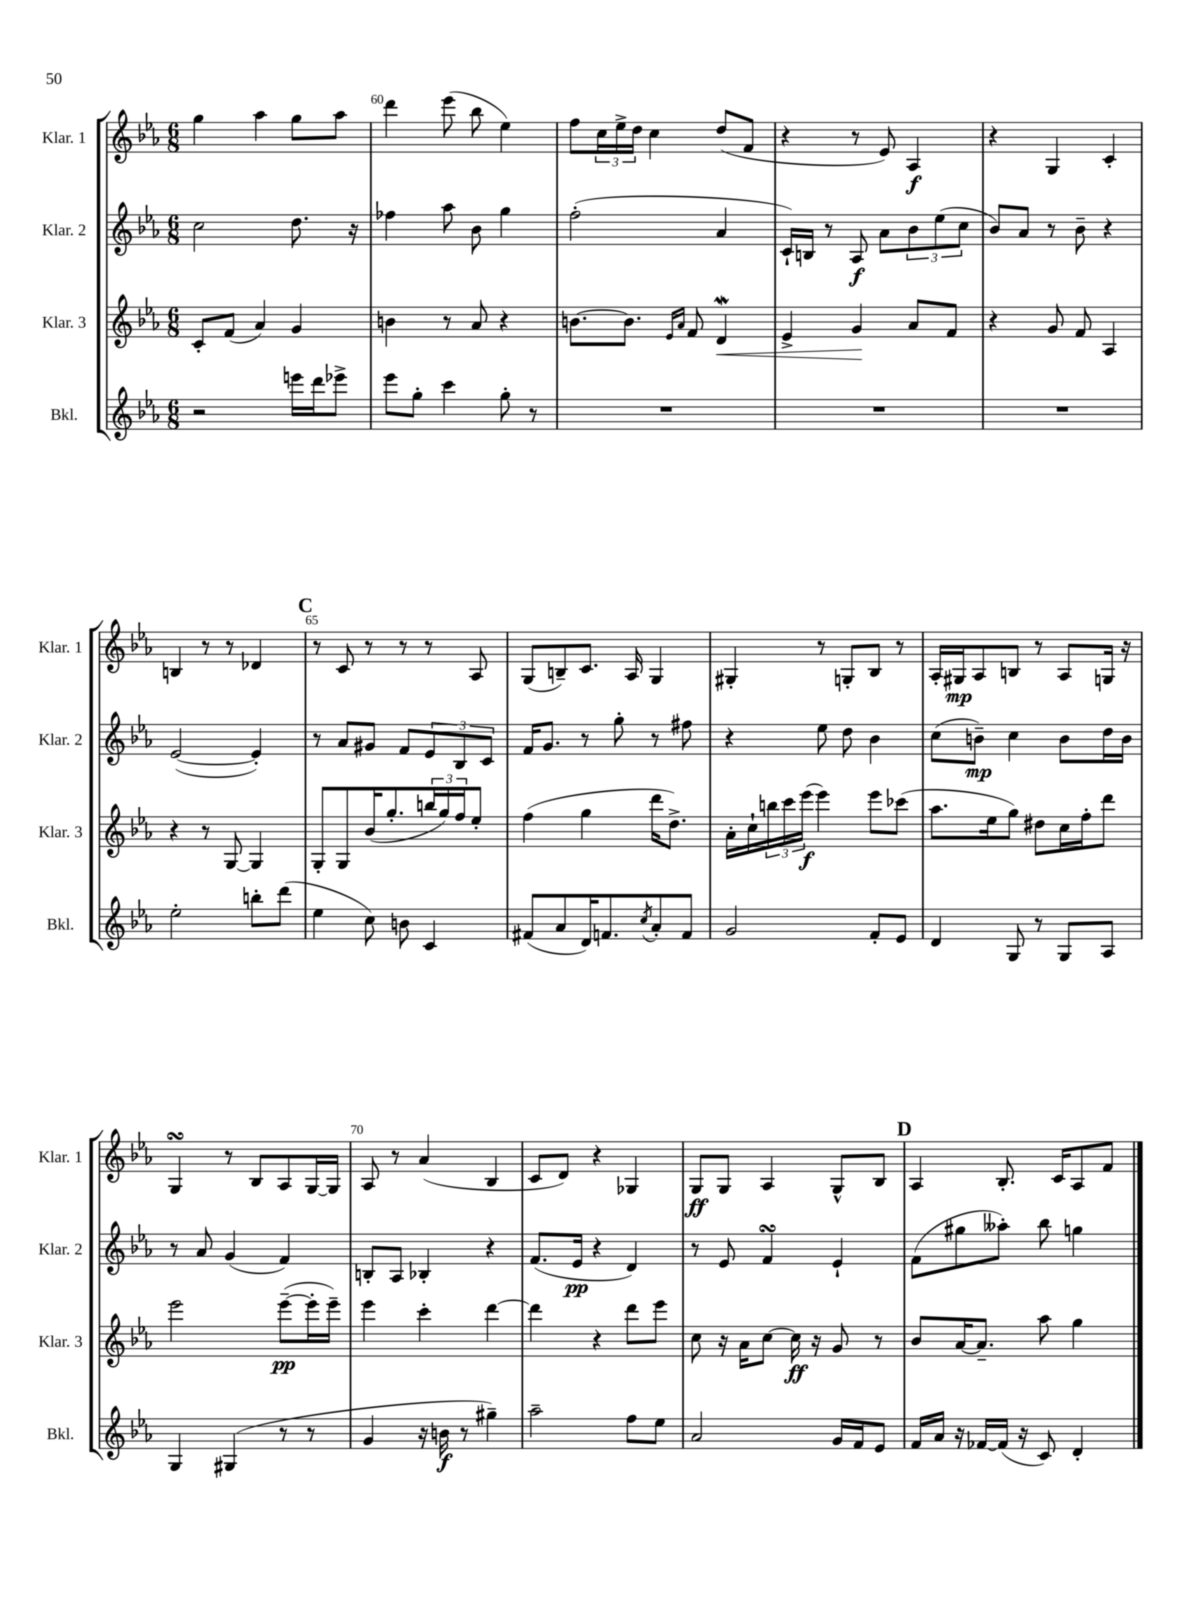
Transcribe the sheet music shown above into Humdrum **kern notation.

**kern	**kern	**kern	**kern
*staff4	*staff3	*staff2	*staff1
*clefG2	*clefG2	*clefG2	*clefG2
*k[b-e-a-]	*k[b-e-a-]	*k[b-e-a-]	*k[b-e-a-]
*M6/8	*M6/8	*M6/8	*M6/8
2r	8c'/L	2cc\	4gg\
.	(8f/J	.	.
.	4a-/)	.	4aa-\
16eee\LL	4g/	8.dd\	8gg\L
16ddd\J	.	.	.
8eee-^\J	.	.	8aa-\J
.	.	16r	.
=	=	=	=
8eee-\L	4b\	4ff-\	4ddd\
8gg'\J	.	.	.
4ccc\	8r	8aa-\	(8eee-\
.	8a-/	8b-\	8bb-\
8gg'\	4r	4gg\	4ee-\)
8r	.	.	.
=	=	=	=
2.r	[8.b\L	(2ff'\	8ff\L
.	.	.	24cc\L
.	.	.	24ee-^\
.	8.b\]J	.	.
.	.	.	24dd\JJ
.	.	.	4cc\
.	16qqe-/LL	.	.
.	16qqa-/JJ	.	.
.	8f/	.	.
.	4d/	4a-/	(8dd/L
.	.	.	8f/J
=	=	=	=
2.r	4e-^/	16c`/LL)	4r
.	.	16B/JJ	.
.	.	8r	.
.	4g/	8A-/	8r
.	.	8a-\L	8e-/)
.	8a-/L	12b-\	4A-/
.	.	(12ee-\	.
.	8f/J	.	.
.	.	12cc\J	.
=	=	=	=
2.r	4r	8b-/L)	4r
.	.	8a-/J	.
.	8g/	8r	4G/
.	8f/	8b-~\	.
.	4A-/	4r	4c'/
=	=	=	=
2ee-'\	4r	([2e-/	4B/
.	8r	.	8r
.	[8G/	.	8r
8bb'\L	4G/]	4e-'/])	4d-/
(8ddd\J	.	.	.
=	=	=	=
4ee-\	8G'/L	8r	8r
.	8G/	8a-/L	8c/
8cc\)	(16b-/K	8g#/J	8r
.	8.gg'/	.	.
8b\	.	8f/L	8r
4c/	24bb/L	12e-/	8r
.	24gg/)	.	.
.	24ff/J	12B-/	.
.	8ee-'/J	.	8A-/
.	.	12c/J	.
=	=	=	=
(8f#/L	(4ff\	16f/LK	(8G/L
.	.	8.g/J	.
8a-/	.	.	8B~/)
16d/K)	4gg\	8r	8.c/J
8.f/	.	.	.
.	.	8gg'\	.
.	.	.	16A-/
8qcc/	.	.	.
8a-'/	16ddd\LK	8r	4G/
.	8.dd^\J)	.	.
8f/J	.	8ff#\	.
=	=	=	=
2g/	16a-'\LL	4r	4G#'/
.	16cc`\	.	.
.	24bb\	.	.
.	24ccc\	.	.
.	(24eee-\JJ	.	.
.	4eee-\)	8ee-\	8r
.	.	8dd\	8G'/L
8f'/L	8eee-\L	4b-\	8B-/J
8e-/J	(8ccc-\J	.	8r
=	=	=	=
4d/	8.aa-\L	(8cc\L	16A-'/LL
.	.	.	16G#/J
.	.	8b~\J)	8A-/
.	16ee-\k	.	.
8G/	8gg\J)	4cc\	8B/J
8r	8dd#\L	.	8r
8G/L	16cc\L	8b\L	8A-/L
.	16ff'\J	.	.
8A-/J	8ddd\J	16dd\L	16G/Jk
.	.	16b\JJ	16r
=	=	=	=
4G/	2eee-\	8r	4G/
.	.	8a-/	.
(4G#/	.	(4g/	8r
.	.	.	8B-/L
8r	([8eee-~\L	4f/)	8A-/
8r	16eee-'\]L	.	[16G/L
.	16eee-~\JJ)	.	16G/]JJ
=	=	=	=
4g/	4eee-\	8B'/L	8A-/
.	.	8A-/J	8r
16r	4ccc'\	4B-'/	(4a-/
16b\	.	.	.
8r	.	.	.
4gg#~\)	[4ddd\	4r	4B-/
=	=	=	=
2aa-~\	4ddd\]	(8.f/L	8c/L
.	.	.	8d/J)
.	.	16e-/Jk	.
.	4r	4r	4r
8ff\L	8ddd\L	4d/)	4G-/
8ee-\J	8eee-\J	.	.
=	=	=	=
2a-/	8cc\	8r	8G/L
.	16r	8e-/	8G/J
.	16a-\LK	.	.
.	[8cc\J	4f/	4A-/
.	16cc\]	.	.
.	16r	.	.
16g/LL	8g/	4e-`/	8G^^/L
16f/J	.	.	.
8e-/J	8r	.	8B-/J
=	=	=	=
16f/LL	8b-/L	(8f\L	4A-/
16a-/JJ	.	.	.
16r	[16a-/K	8gg#\	.
[16f-/LL	8.a-~/]J	.	.
(16f-/]JJ	.	8aa--'\J)	8.B-'/
16r	.	.	.
8c/)	8aa-\	8bb-\	.
.	.	.	16c/LK
4d'/	4gg\	4gg\	8A-/
.	.	.	8f/J
==	==	==	==
*-	*-	*-	*-
